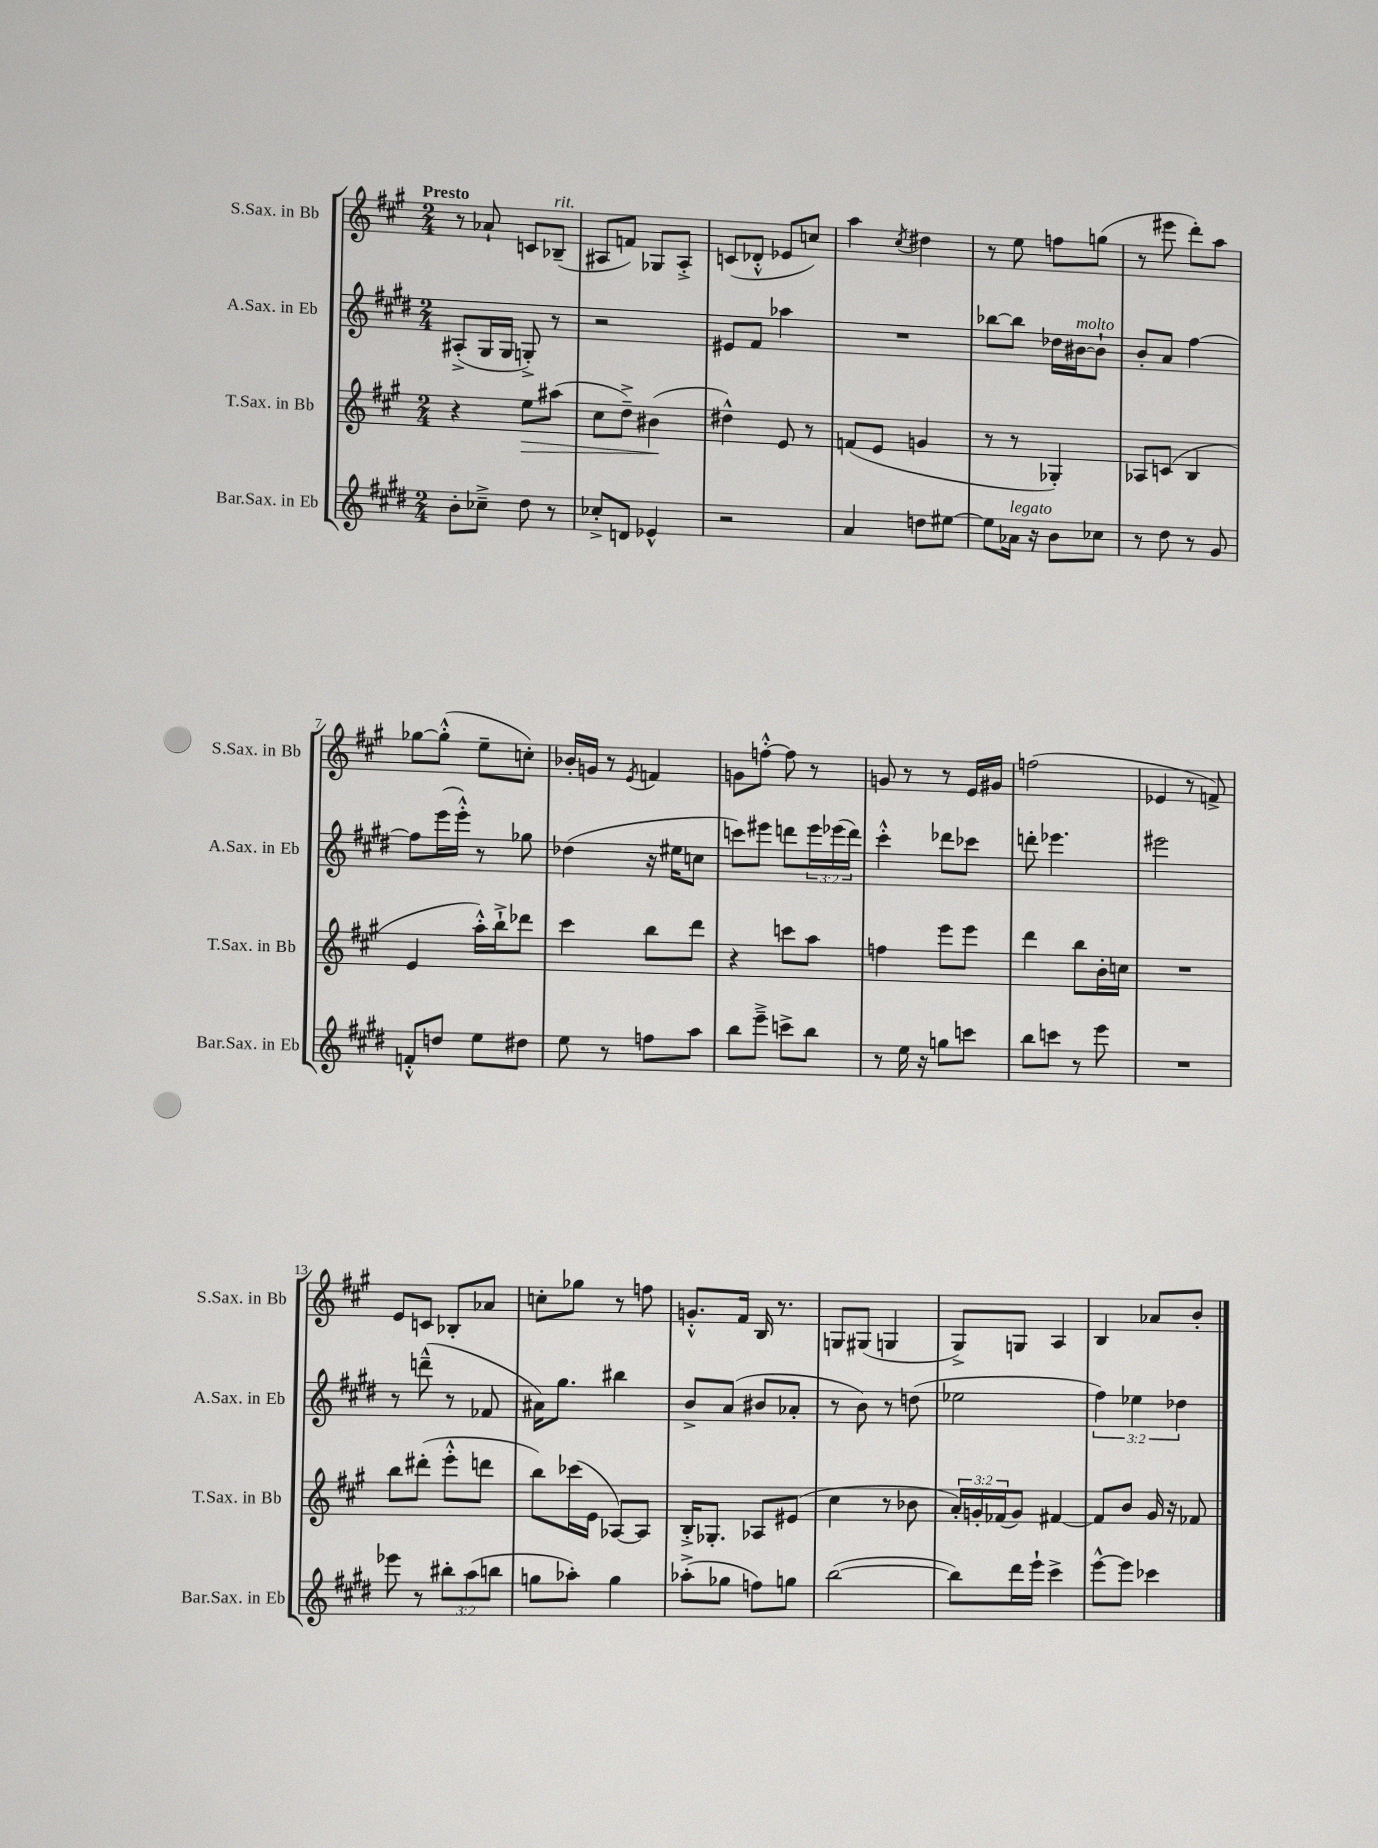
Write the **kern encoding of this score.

**kern	**kern	**dynam	**kern	**kern
*part4	*part3	*part3	*part2	*part1
*staff4	*staff3	*staff3	*staff2	*staff1
*I"Bar.Sax. in Eb	*I"T.Sax. in Bb	*	*I"A.Sax. in Eb	*I"S.Sax. in Bb
*I'Bar.Sax. in Eb	*I'T.Sax. in Bb	*	*I'A.Sax. in Eb	*I'S.Sax. in Bb
*clefG2	*clefG2	*	*clefG2	*clefG2
*k[f#c#g#d#]	*k[f#c#g#]	*	*k[f#c#g#d#]	*k[f#c#g#]
*M2/4	*M2/4	*	*M2/4	*M2/4
=1	=1	=1	=1	=1
!	!	!	!	!LO:TX:a:B:t=Presto
8b'\L	4r	.	(8A#X'^/L	8r
8cc-X~^\J	.	.	16G#/L	8a-X`/
.	.	.	16G#/JJ	.
!	!	!LO:HP:b	!	!
8dd#\	8ee\L	>	8Gn'^/)	8cn/L
!	!	!	!	!LO:TX:a:i:t=rit.
8r	(8aa#X\J	.	8r	(8B-X~/J
=2	=2	=2	=2	=2
8cc-X'^/L	8cc#\L	.	2r	8A#X/L
8dn/J	8dd~^\J)	.	.	8fn/J)
4e-X^^/	(4b#X\	.	.	8G-X/L
.	.	.	.	8A#'^/J
.	.	]	.	.
=3	=3	=3	=3	=3
2r	4dd#X^^\)	.	8e#X/L	(8cn/L
.	.	.	8f#/J	8d-X'^^/J
.	8e/	.	4aa-X\	8e-X/L
.	8r	.	.	8ccn/J)
=4	=4	=4	=4	=4
4a/	(8fn/L	.	2r	4aa\
.	8e/J	.	.	.
.	.	.	.	8qcc#/
8ddn\L	4gn/	.	.	4dd#X\
[8ee#X\J	.	.	.	.
=5	=5	=5	=5	=5
8ee#\L]	8r	.	[8bb-X\L	8r
!LO:TX:a:i:t=legato	!	!	!	!
16a-X\Jk	8r	.	8bb-\J]	8ee\
16r	.	.	.	.
8b\L	4G-X'/)	.	16dd-X\LL	8ffn\L
!	!	!	!LO:TX:a:i:t=molto	!
.	.	.	[16b#X\J	.
8cc-X\J	.	.	8b#`\J]	(8ggn\J
=6	=6	=6	=6	=6
8r	8A-X/L	.	8b'/L	8r
8dd#\	(8cn/J	.	8a/J	8eee#X\
8r	4B/	.	[4ff#\	8ddd'\L)
8g#/	.	.	.	8aa\J
!!LO:LB:g=z
=7	=7	=7	=7	=7
8fn'^^/L	4e/	.	8ff#\L]	[8gg-X\L
8ddn/J	.	.	(16eee\L	(8gg-'^^\J]
.	.	.	16eee'^^\JJ)	.
8ee\L	16aa'^^\LL)	.	8r	8ee~\L
.	16bb`^\J	.	.	.
8dd#X\J	8ddd-X\J	.	8gg-X\	8ccn'\J)
=8	=8	=8	=8	=8
8ee\	4ccc#\	.	(4dd-X\	16b-X'/LL
.	.	.	.	16gn/JJ
8r	.	.	.	8r
.	.	.	.	8qe/
8ffn\L	8bb\L	.	16r	4fn/
.	.	.	16ee#X\KL	.
8aa\J	8ddd\J	.	8ccn\J	.
=9	=9	=9	=9	=9
8bb\L	4r	.	8cccn\L)	8gn\L
8eee~^\J	.	.	8eee#X\J	[8ffn'^^\J
8cccn^\L	8cccn\L	.	8dddn\L	8ff\]
8bb\J	8aa\J	.	24eee#\L	8r
.	.	.	(24eee-X\	.
.	.	.	24ddd\JJ)	.
=10	=10	=10	=10	=10
8r	4ffn\	.	4ccc#'^^\	8gn/
16ee\	.	.	.	8r
16r	.	.	.	.
8ggn\L	8eee\L	.	8ddd-X\L	8r
8cccn\J	8eee\J	.	8ccc-X\J	16e/LL
.	.	.	.	16g#X/JJ
=11	=11	=11	=11	=11
8bb\L	4ddd\	.	8dddn'\	(2ffn\
8cccn\J	.	.	4.eee-X\	.
8r	8bb\L	.	.	.
8eee\	16b'\L	.	.	.
.	16ccn\JJ	.	.	.
=12	=12	=12	=12	=12
2r	2r	.	2eee#X\	4e-X/
.	.	.	.	8r
.	.	.	.	8fn^/)
!!LO:LB:g=z
=13	=13	=13	=13	=13
8eee-X\	8bb\L	.	8r	8e/L
8r	(8ddd#X'\J	.	(8dddn~^^\	8cn/J
12bb#X'\L	8eee'^^\L	.	8r	8B-X'/L
(12aa\	.	.	.	.
.	8dddn\J	.	8f-X/	8a-X/J
12bbn\J	.	.	.	.
=14	=14	=14	=14	=14
8ggn\L	8bb\L)	.	16a#X\KL)	8ccn'\L
.	.	.	8.gg#\J	.
8aa-X'\J)	(16ccc-X\L	.	.	8gg-X\J
.	16e\JJ	.	.	.
4gg\	[8A-X/L)	.	4bb#X\	8r
.	8A-/J]	.	.	8ffn\
=15	=15	=15	=15	=15
(8aa-X'^\L	16B'^/KL	.	8b^/L	8.gn'^^/L
.	8.G-X'/J	.	.	.
8gg-X\J	.	.	(8a/J	.
.	.	.	.	16f#/Jk
8ffn\L)	8A-X/L	.	8b#X/L	16B/
.	.	.	.	8.r
8ggn\J	(8e#X/J	.	8a-X'/J	.
=16	=16	=16	=16	=16
([2bb\	4cc#\	.	8r	8Gn/L
.	.	.	8b\)	(8G#X/J
.	8r	.	8r	4Gn/
.	8b-X\	.	(8ddn\	.
=17	=17	=17	=17	=17
8bb\L])	24a'/LL)	.	2ee-X\	8G#^/L)
.	24gn'/	.	.	.
.	(24f-X/J	.	.	.
16ddd#\L	8g/J)	.	.	8Gn/J
16eee`\JJ	.	.	.	.
4ccc#^\	[4f#X/	.	.	4A/
=18	=18	=18	=18	=18
[8eee^^\L	8f#/L]	.	6ff#\)	4B/
8eee\J]	8b/J	.	.	.
.	.	.	6ee-X\	.
4ccc-X\	16g#/	.	.	8a-X/L
.	16r	.	.	.
.	.	.	6dd-X\	.
.	8f-X/	.	.	8b'/J
==	==	==	==	==
*-	*-	*-	*-	*-
